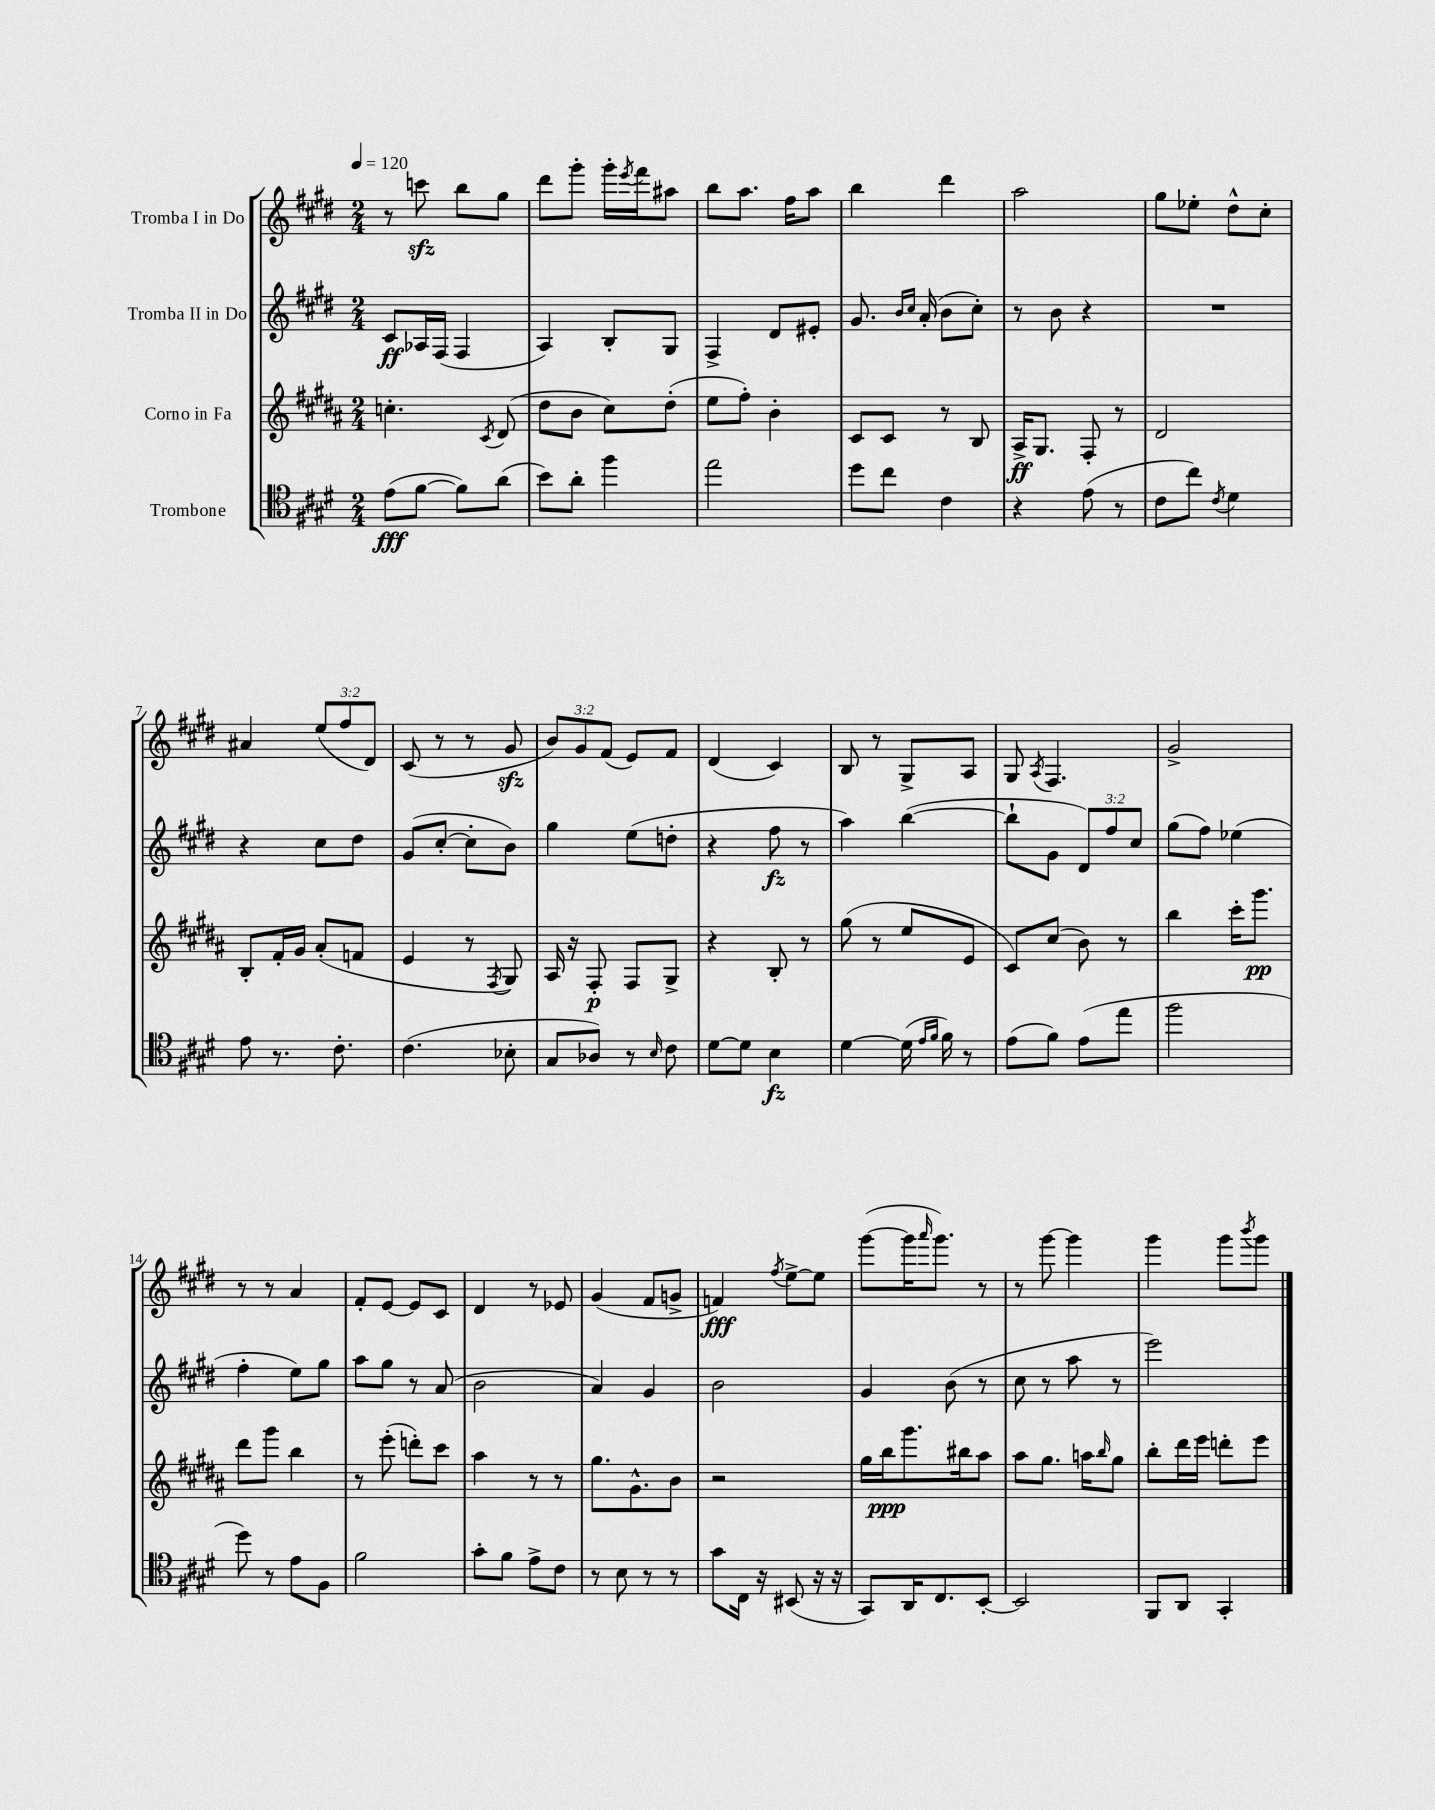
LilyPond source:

<<
\new StaffGroup <<
\new Staff = "s0" \with { instrumentName = "Tromba I in Do" } {
    \clef treble \key e \major \numericTimeSignature \time 2/4 \override Staff.TupletNumber.text = #tuplet-number::calc-fraction-text \tempo 4 = 120
    r8 c'''8\sfz b''8 gis''8 |
    dis'''8 gis'''8-. gis'''16-. \acciaccatura { e'''8 } fis'''16 ais''8 |
    b''8 a''8. fis''16 a''8 |
    b''4 dis'''4 |
    a''2 |
    gis''8 ees''8-. dis''8-^ cis''8-. |
    ais'4 \tuplet 3/2 { e''8( fis''8 dis'8) } |
    cis'8( r8 r8 gis'8\sfz |
    \tuplet 3/2 { b'8) gis'8 fis'8( } e'8) fis'8 |
    dis'4( cis'4) |
    b8 r8 gis8-> a8 |
    gis8 \acciaccatura { a8 } fis4. |
    gis'2-> |
    r8 r8 a'4 |
    fis'8-. e'8~ e'8 cis'8 |
    dis'4 r8 ees'8 |
    gis'4( fis'8 g'8-> |
    f'4\fff) \acciaccatura { fis''8 } e''8~-> e''8 |
    gis'''8~( gis'''16 \grace { a'''16 } gis'''8.) r8 |
    r8 gis'''8~ gis'''4 |
    gis'''4 gis'''8 \acciaccatura { b'''8 } gis'''8 \bar "|." |
}
\new Staff = "s1" \with { instrumentName = "Tromba II in Do" } {
    \clef treble \key e \major \numericTimeSignature \time 2/4 \override Staff.TupletNumber.text = #tuplet-number::calc-fraction-text
    cis'8\ff aes16 fis16( fis4 |
    a4) b8-. gis8 |
    fis4-> dis'8 eis'8-. |
    gis'8. \grace { b'16 cis''16 } a'16-.( b'8 cis''8-.) |
    r8 b'8 r4 |
    R2 |
    r4 cis''8 dis''8 |
    gis'8( cis''8~-. cis''8-. b'8) |
    gis''4 e''8( d''8-. |
    r4 fis''8\fz r8 |
    a''4) b''4~( |
    b''8-! gis'8 \tuplet 3/2 { dis'8) fis''8 cis''8 } |
    gis''8( fis''8) ees''4( |
    fis''4-. e''8) gis''8 |
    a''8 gis''8 r8 a'8( |
    b'2 |
    a'4) gis'4 |
    b'2 |
    gis'4 b'8( r8 |
    cis''8 r8 a''8 r8 |
    e'''2) \bar "|." |
}
\new Staff = "s2" \with { instrumentName = "Corno in Fa" } {
    \clef treble \key b \major \numericTimeSignature \time 2/4
    c''4.-. \acciaccatura { cis'8 } dis'8( |
    dis''8 b'8 cis''8) dis''8-.( |
    e''8 fis''8-.) b'4-. |
    cis'8 cis'8 r8 b8 |
    ais16->\ff gis8. fis8-. r8 |
    dis'2 |
    b8-. fis'16-. gis'16 ais'8-.( f'8 |
    e'4 r8 \acciaccatura { fis8 } gis8) |
    ais16 r16 fis8-.\p fis8 gis8-> |
    r4 b8-. r8 |
    gis''8( r8 e''8 e'8 |
    cis'8) cis''8( b'8) r8 |
    b''4 cis'''16-. gis'''8.\pp |
    dis'''8 gis'''8 b''4 |
    r8 e'''8-.( d'''8-.) cis'''8 |
    ais''4 r8 r8 |
    gis''8. gis'8.-^ b'8 |
    r2 |
    gis''16 b''16\ppp gis'''8. bis''16 ais''8 |
    ais''8 gis''8. a''16 \grace { b''16 } gis''8 |
    b''8-. dis'''16 e'''16 d'''8-. e'''8 \bar "|." |
}
\new Staff = "s3" \with { instrumentName = "Trombone" } {
    \clef tenor \key e \major \numericTimeSignature \time 2/4
    e'8\fff( fis'8~ fis'8) a'8( |
    b'8) a'8-. fis''4 |
    e''2 |
    dis''8 cis''8 cis'4 |
    r4 e'8( r8 |
    cis'8 cis''8) \acciaccatura { cis'8 } dis'4 |
    e'8 r8. cis'8.-. |
    cis'4.( bes8-. |
    gis8 aes8) r8 \grace { b16 } cis'8 |
    dis'8~ dis'8 b4\fz |
    dis'4~ dis'16( \grace { e'16 fis'16 } fis'16) r8 |
    e'8( fis'8) e'8( e''8 |
    fis''2 |
    dis''8) r8 e'8 fis8 |
    fis'2 |
    gis'8-. fis'8 e'8-> cis'8 |
    r8 b8 r8 r8 |
    gis'8 cis16 r16 bis,8( r16 r16 |
    gis,8) a,16 cis8. b,8~-. |
    b,2 |
    fis,8 a,8 gis,4-. \bar "|." |
}
>>
>>
